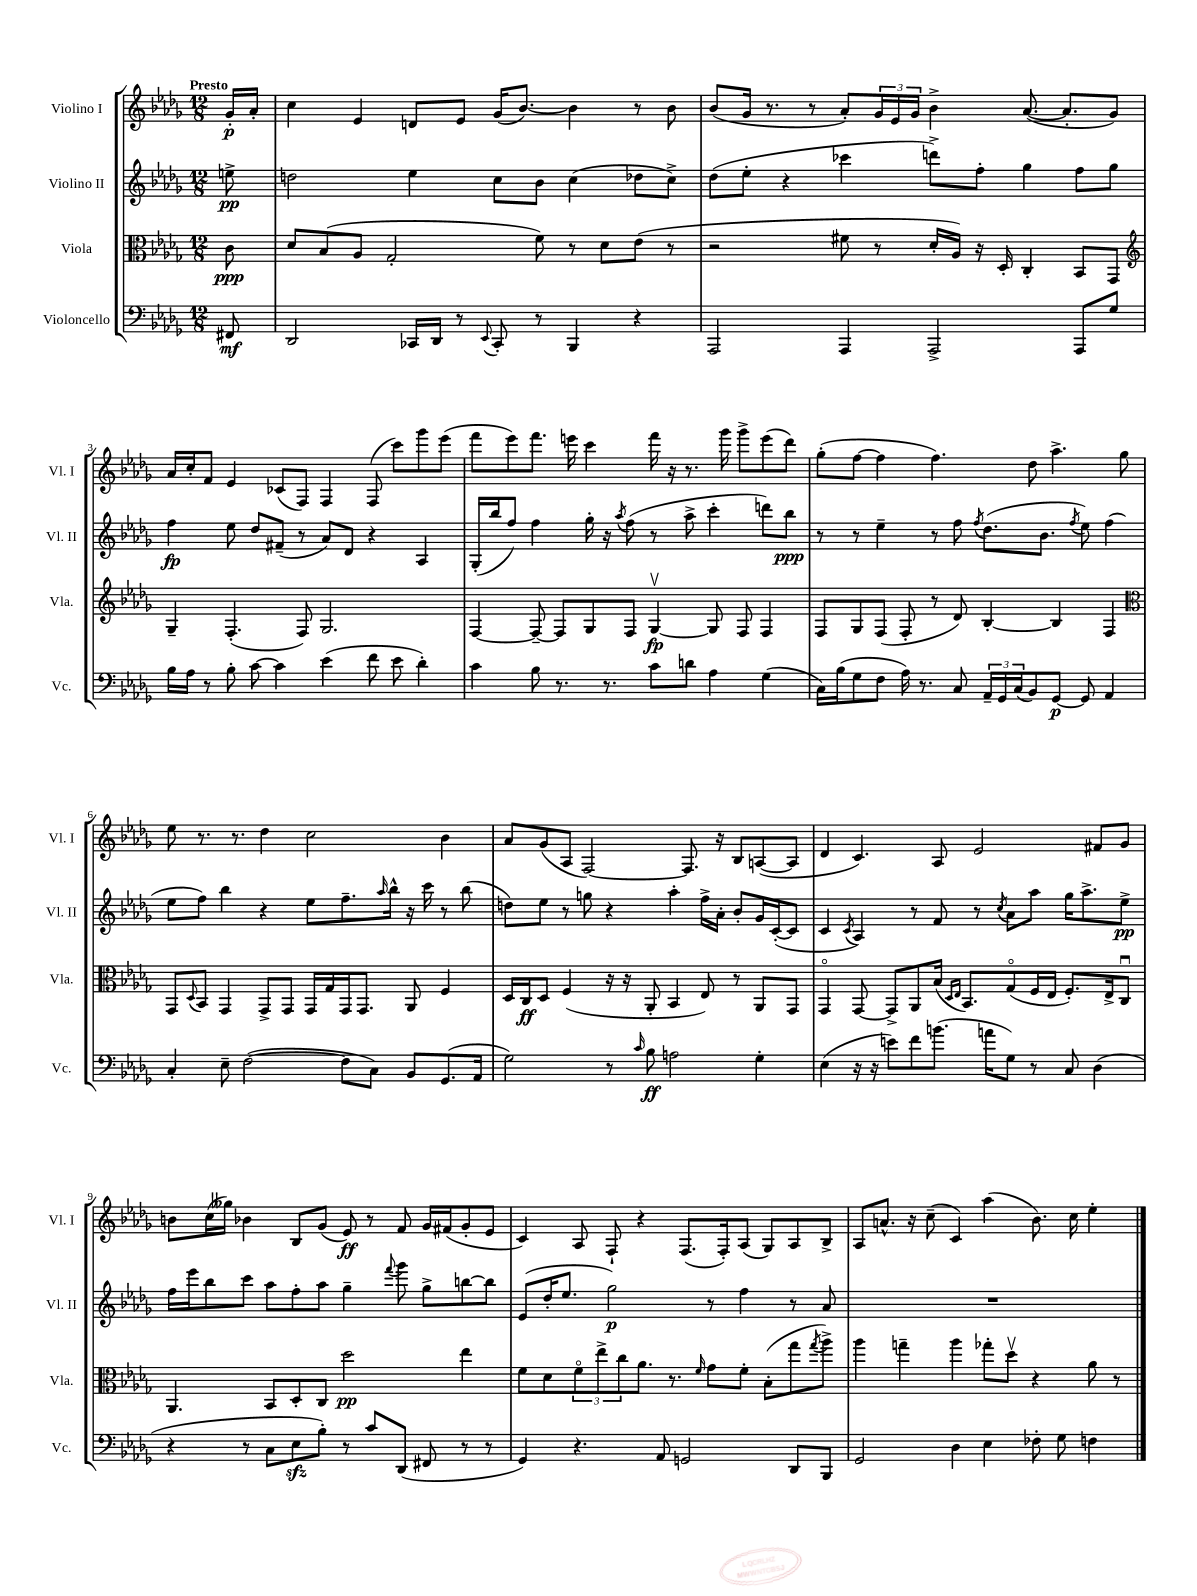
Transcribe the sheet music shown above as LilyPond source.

<<
\new StaffGroup <<
\new Staff = "s0" \with { instrumentName = "Violino I" shortInstrumentName = "Vl. I" } {
    \clef treble \key des \major \numericTimeSignature \time 12/8 \partial 8 \tempo "Presto"
    ges'16-.\p aes'16-. |
    c''4 ees'4 d'8 ees'8 ges'16( bes'8.~) bes'4 r8 bes'8 |
    bes'8( ges'16 r8. r8 aes'8-.) \tuplet 3/2 { ges'16 ees'16 ges'16 } bes'4-> aes'8.~( aes'8.-. ges'8) |
    aes'16 c''16-. f'8 ees'4 ces'8( f8) f4 f8( c'''8) ges'''8 ees'''8( |
    f'''8 ees'''8) f'''8. e'''16 c'''4 f'''16 r16 r8. ges'''16 ges'''8-> e'''8( des'''8) |
    ges''8-.( f''8~ f''4 f''4.) des''8 aes''4.-> ges''8 |
    ees''8 r8. r8. des''4 c''2 bes'4 |
    aes'8 ges'8( aes8 f2~) f8. r16 bes8 a8~( a8 |
    des'4 c'4.) aes8 ees'2 fis'8 ges'8 |
    b'8 c''16( geses''16) bes'4 bes8 ges'8( ees'8\ff) r8 f'8 ges'16 fis'16( ges'8-. ees'8 |
    c'4) aes8 f8-! r4 f8.( f16-.) aes8( ges8) aes8 bes8-> |
    aes8 a'8.-^ r16 c''8--( c'4) aes''4( bes'8.) c''16 ees''4-. \bar "|." |
}
\new Staff = "s1" \with { instrumentName = "Violino II" shortInstrumentName = "Vl. II" } {
    \clef treble \key des \major \numericTimeSignature \time 12/8 \partial 8
    e''8->\pp |
    d''2 ees''4 c''8 bes'8 c''4( des''8 c''8->) |
    des''8( ees''8-. r4 ces'''4 d'''8->) f''8-. ges''4 f''8 ges''8 |
    f''4\fp ees''8 des''8 fis'8--( r8 aes'8) des'8 r4 aes4 |
    ges16-.( bes''16 f''8) f''4 ges''16-. r16 \acciaccatura { aes''8 } f''8( r8 aes''8-> c'''4-. d'''8) bes''8\ppp |
    r8 r8 ees''4-- r8 f''8 \acciaccatura { f''8 } des''8.( bes'8. \acciaccatura { f''8 } ees''8) f''4( |
    ees''8 f''8) bes''4 r4 ees''8 f''8.-- \grace { aes''16 } bes''16-^ r16 c'''16 r8 bes''8( |
    d''8) ees''8 r8 g''8 r4 aes''4-. f''16-> aes'16-. bes'8-. ges'16 c'16~-.( c'8 |
    c'4 \acciaccatura { c'8 } aes4) r8 f'8 r8 \acciaccatura { c''8 } aes'8 aes''8 ges''16 aes''8.-> ees''8->\pp |
    f''16 ees'''16 bes''8 c'''8 aes''8 f''8-. aes''8 ges''4-- \appoggiatura { f'''8 } ges'''8 ges''8-> b''8~ b''8 |
    ees'8( des''16-. ees''8. ges''2\p) r8 f''4 r8 aes'8 |
    R1. \bar "|." |
}
\new Staff = "s2" \with { instrumentName = "Viola" shortInstrumentName = "Vla." } {
    \clef alto \key des \major \numericTimeSignature \time 12/8 \partial 8
    c'8\ppp |
    des'8 bes8( aes8 ges2-. f'8) r8 des'8 ees'8( r8 |
    r2 fis'8 r8 des'16-. aes16) r16 des16-. c4-. bes,8 ges,8 |
    \clef treble ges4-- f4.-.( f8) ges2. |
    f4~ f8~-- f8 ges8 f8 ges4~\upbow\fp ges8 f8 f4 |
    f8 ges8 f8( f8-. r8 des'8) bes4~-. bes4 f4 |
    \clef alto ges,8 \appoggiatura { des8 } bes,8 ges,4 ges,8-> ges,8 ges,16 ges16 ges,16 ges,8. aes,8 f4 |
    des16 c16\ff des8 f4( r16 r16 aes,8-. bes,4 ees8) r8 aes,8 ges,8 |
    ges,4\flageolet ges,8~ ges,8-> aes,8 bes16( \grace { des16 ees16 } bes,8.) ges8\flageolet( f16 ees16 f8.-.) ees16-> c8\downbow |
    aes,4. bes,8 des8-. c8 des''2\pp ees''4 |
    f'8 des'8 \tuplet 3/2 { f'8\flageolet ees''8-> c''8 } aes'8. r8. \grace { f'16 } ges'8 f'8-. bes8-.( ges''8 \acciaccatura { ges''8 } aes''8->) |
    aes''4 g''4-- aes''4 ges''8-. des''8\upbow r4 aes'8 r8 \bar "|." |
}
\new Staff = "s3" \with { instrumentName = "Violoncello" shortInstrumentName = "Vc." } {
    \clef bass \key des \major \numericTimeSignature \time 12/8 \partial 8
    fis,8\mf |
    des,2 ces,16 des,16 r8 \appoggiatura { ees,8 } ces,8-. r8 bes,,4 r4 |
    aes,,2 aes,,4 aes,,2-> aes,,8 ges8 |
    bes16 aes16 r8 bes8-. c'8~ c'4 ees'4( f'8 ees'8 des'4-.) |
    c'4 bes8 r8. r8. c'8 d'8 aes4 ges4( |
    c16) bes16( ges8 f8 aes16) r8. c8 \tuplet 3/2 { aes,16-- ges,16 c16( } bes,8) ges,8~\p ges,8 aes,4 |
    c4-. ees8-- f2~( f8 c8) bes,8 ges,8.( aes,16 |
    ges2) r8 \grace { c'16 } bes8\ff a2 ges4-. |
    ees4( r16 r16 e'8) f'8 b'8.( a'16 ges8) r8 c8 des4( |
    r4 r8 c8 ees8\sfz bes8-.) r8 c'8 des,8( fis,8 r8 r8 |
    ges,4) r4. aes,8 g,2 des,8 bes,,8 |
    ges,2 des4 ees4 fes8-. ges8 f4 \bar "|." |
}
>>
>>
